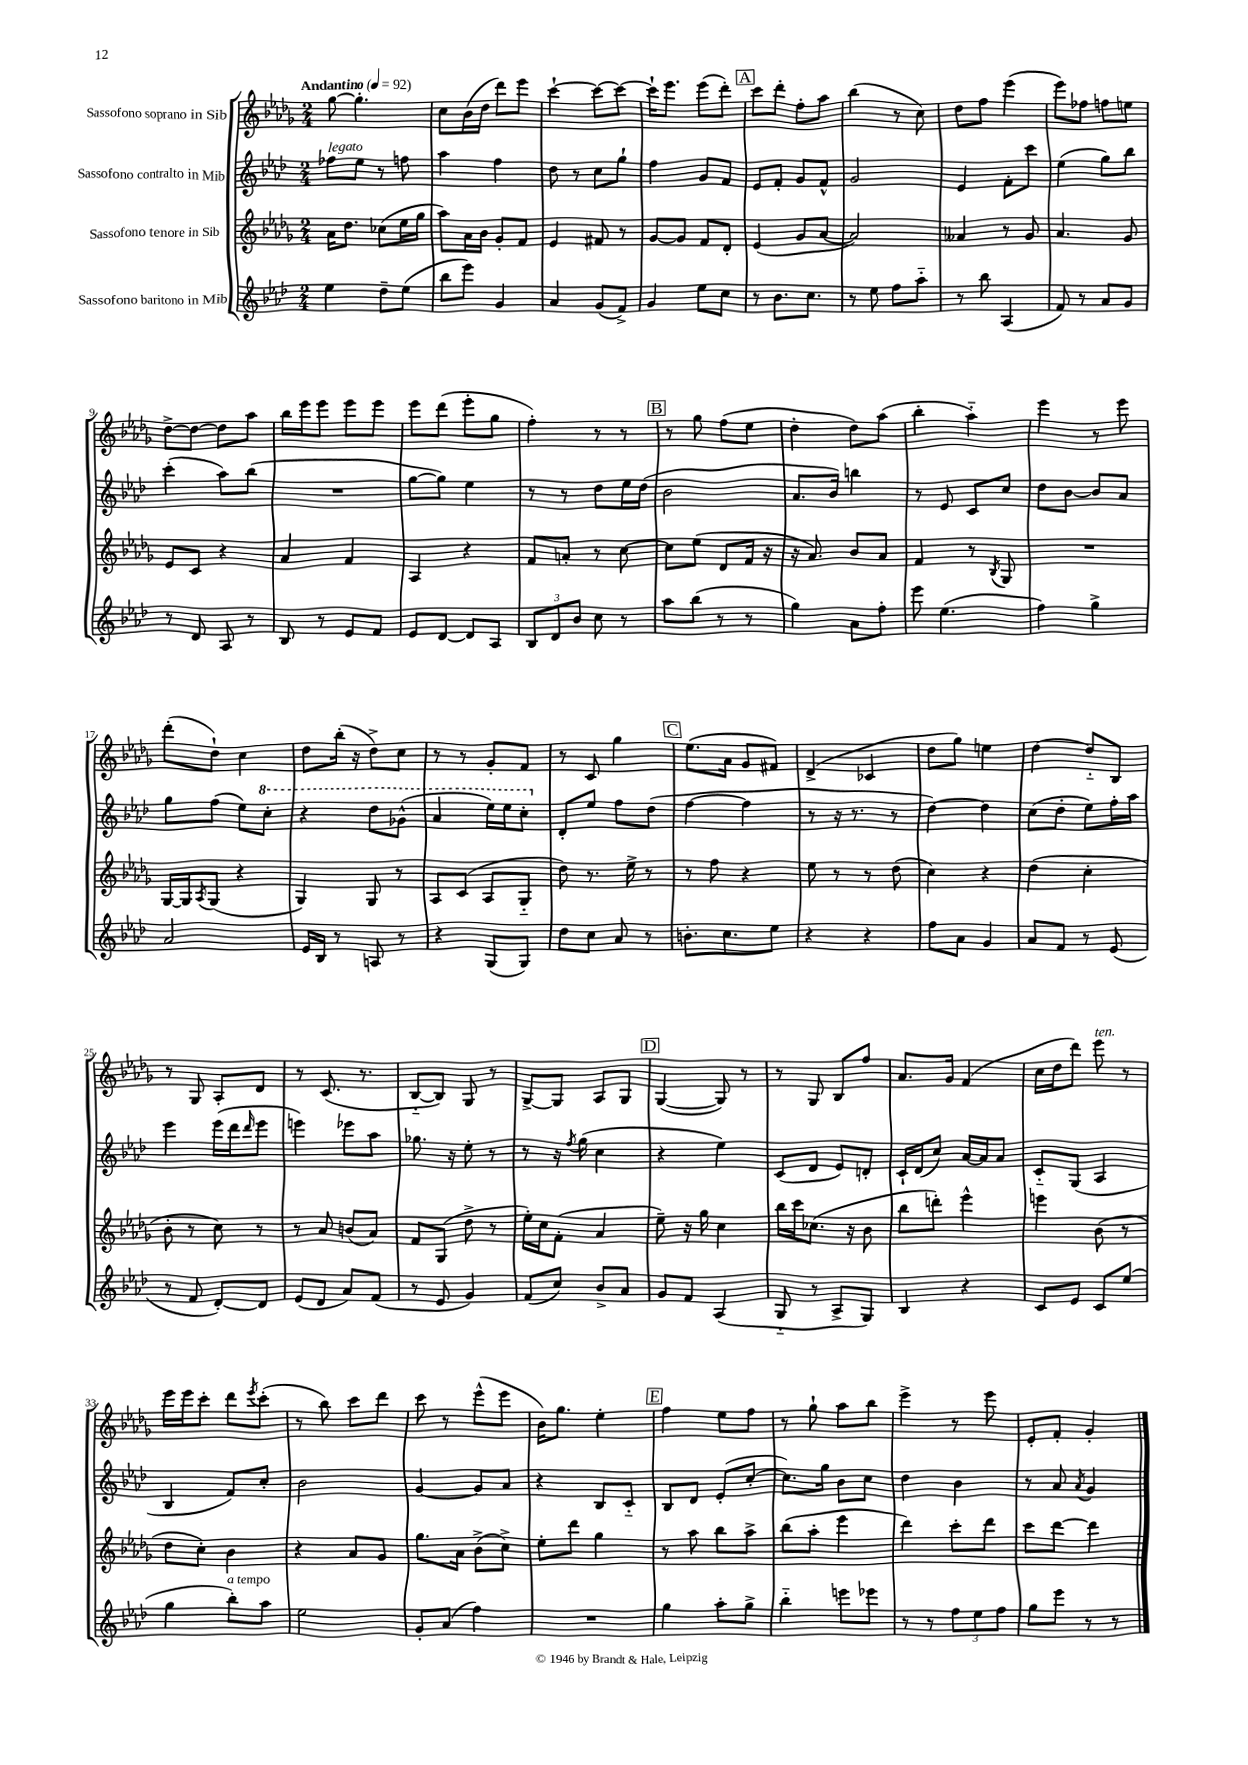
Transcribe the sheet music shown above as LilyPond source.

<<
\new StaffGroup <<
\new Staff = "s0" \with { instrumentName = "Sassofono soprano in Sib" } {
    \clef treble \key des \major \numericTimeSignature \time 2/4 \tempo "Andantino" 4 = 92
    ges''8~ ges''4.-. |
    c''8 bes'16( des''16 des'''8) ees'''8 |
    c'''4~-! c'''8~ c'''8~ |
    c'''16-! ees'''8. ees'''8( des'''8-.) |
    \mark \markup { \box "A" } c'''8 des'''8-. f''8-. aes''8 |
    bes''4( r8 c''8) |
    des''8 f''8 ees'''4( |
    ees'''8) fes''8 f''8 e''8 |
    des''8~-> des''8~ des''8 aes''8 |
    bes''16 ees'''16 ees'''8 ees'''8 ees'''8 |
    ees'''8 des'''8( ees'''8-. ges''8 |
    f''4-.) r8 r8 |
    \mark \markup { \box "B" } r8 ges''8 f''8( ees''8 |
    des''4-. des''8) aes''8( |
    bes''4-. aes''4-_) |
    ees'''4 r8 ees'''8 |
    des'''8-.( des''8-!) c''4 |
    des''8 bes''16-.( r16 des''8->) c''8 |
    r8 r8 ges'8-. f'8 |
    r8 c'8 ges''4 |
    \mark \markup { \box "C" } ees''8.( aes'16 ges'8 fis'8) |
    des'4->( ces'4 |
    des''8 ges''8) e''4 |
    des''4~ des''8-_ bes8 |
    r8 ges8 aes8-. des'8 |
    r8 c'8.( r8. |
    bes8~-_ bes8) ges8 r8 |
    ges8~-> ges8 aes8 ges8 |
    \mark \markup { \box "D" } ges4~( ges8) r8 |
    r8 ges8 bes8 f''8 |
    aes'8. ges'16 f'4( |
    c''16 des''16 des'''8) ees'''8^\markup { \italic "ten." } r8 |
    ees'''16 ees'''16 c'''8-. des'''8 \acciaccatura { ees'''8 } c'''8-.( |
    r8 bes''8) c'''8 des'''8 |
    c'''8 r8 ees'''8-^( ees'''8 |
    bes'16) ges''8. ees''4-. |
    \mark \markup { \box "E" } f''4 ees''8 f''8 |
    r8 ges''8-! aes''8 bes''8 |
    ees'''4-> r8 ees'''8 |
    ees'8-. f'8-. ges'4-. \bar "|." |
}
\new Staff = "s1" \with { instrumentName = "Sassofono contralto in Mib" } {
    \clef treble \key aes \major \numericTimeSignature \time 2/4
    fes''8^\markup { \italic "legato" } ees''8 r8 f''8 |
    aes''4 f''4 |
    des''8 r8 c''8 g''8-! |
    f''4 g'8 f'8 |
    \mark \markup { \box "A" } ees'8 f'8-. g'8 f'8-^ |
    g'2 |
    ees'4 f'8-. c'''8 |
    ees''4( g''8) bes''8 |
    c'''4-.( aes''8) bes''8( |
    R2 |
    g''8~ g''8) ees''4 |
    r8 r8 des''8 ees''16 des''16( |
    \mark \markup { \box "B" } bes'2 |
    aes'8. bes'16) b''4 |
    r8 ees'8 c'8 c''8 |
    des''8 bes'8~ bes'8 aes'8 |
    g''8 f''8( ees''8) \ottava #1 c'''8-. |
    r4 des'''8 ges''8-^( |
    aes''4 ees'''16) ees'''16 c'''8-. \ottava #0 |
    des'8-. ees''8 f''8 des''8( |
    \mark \markup { \box "C" } f''4~ f''4 |
    r8 r16 r8. r8 |
    des''4~) des''4 |
    c''8( des''8-. ees''8) f''16-. aes''16 |
    ees'''4 ees'''16( des'''16 \grace { des'''16 } ees'''8 |
    e'''4) ees'''8 aes''8 |
    ges''8. r16 ees''8-. r8 |
    r8 r16 \acciaccatura { f''8 } g''16( c''4 |
    \mark \markup { \box "D" } r4 ees''4) |
    c'8( des'8 ees'8) d'8-. |
    c'16-! des'16( c''8) aes'16~ aes'16 aes'8 |
    c'8-_ g8( aes4 |
    bes4 f'8) c''8-. |
    bes'2 |
    g'4~ g'8 aes'8 |
    r4 bes8 c'8-_ |
    \mark \markup { \box "E" } bes8 des'8 ees'8-.( c''8~-. |
    c''8.) g''16 bes'8 c''8 |
    des''4 bes'4 |
    r8 aes'8 \acciaccatura { aes'8 } g'4 \bar "|." |
}
\new Staff = "s2" \with { instrumentName = "Sassofono tenore in Sib" } {
    \clef treble \key des \major \numericTimeSignature \time 2/4
    aes'16 des''8. ces''8( ees''16 ges''16 |
    aes''8) aes'16 bes'16 ges'8-. f'8 |
    ees'4 fis'8 r8 |
    ges'8~ ges'8 f'8 des'8-. |
    \mark \markup { \box "A" } ees'4( ges'8 aes'8~ |
    aes'2) |
    aeses'4 r8 ges'8 |
    aes'4. ges'8 |
    ees'8 c'8 r4 |
    aes'4 f'4 |
    aes4 r4 |
    f'8 a'8-. r8 c''8~ |
    \mark \markup { \box "B" } c''8 ees''8( des'8 f'16 r16 |
    r16 aes'8.) bes'8 aes'8 |
    f'4 r8 \acciaccatura { bes8 } ges8 |
    R2 |
    ges16~ ges16 \acciaccatura { aes8 } ges8( r4 |
    ges4) ges8 r8 |
    aes8 c'8( aes8 ges8-_ |
    des''8) r8. ees''16-> r8 |
    \mark \markup { \box "C" } r8 f''8 r4 |
    ees''8 r8 r8 des''8( |
    c''4) r4 |
    des''4( c''4-. |
    bes'8-. r8 c''8) r8 |
    r8 aes'8 b'8( aes'8) |
    f'8 ges8( des''8-> r8 |
    ees''16-.) c''16 f'8-.( aes'4 |
    \mark \markup { \box "D" } ees''8--) r16 ges''16 c''4 |
    bes''16 c'''16 ces''8.( r16 bes'8 |
    bes''8 d'''8-.) ees'''4-^ |
    e'''4 bes'8( r8 |
    des''8 c''8-.) bes'4 |
    r4 aes'8 ges'8 |
    ges''8. aes'16 bes'8->( c''8->) |
    ees''8-. des'''8 ges''4 |
    \mark \markup { \box "E" } r8 aes''8 bes''8 aes''8-> |
    bes''8( aes''8-. ees'''4 |
    des'''4) c'''8-. des'''8 |
    c'''8 des'''8~ des'''4 \bar "|." |
}
\new Staff = "s3" \with { instrumentName = "Sassofono baritono in Mib" } {
    \clef treble \key aes \major \numericTimeSignature \time 2/4
    ees''4 des''8-- ees''8( |
    bes''8 ees'''8) g'4 |
    aes'4 g'8( f'8->) |
    g'4 ees''8 c''8 |
    \mark \markup { \box "A" } r8 bes'8. c''8. |
    r8 ees''8 f''8 aes''8-_ |
    r8 bes''8 aes4( |
    f'8) r8 aes'8 g'8 |
    r8 des'8 aes8 r8 |
    bes8 r8 ees'8 f'8 |
    ees'8 des'8~ des'8 aes8 |
    \tuplet 3/2 { bes8 des'8 bes'8 } c''8 r8 |
    \mark \markup { \box "B" } aes''8 bes''8( r8 r8 |
    g''4) aes'8 f''8-. |
    ees'''8 ees''4.( |
    f''4) g''4-> |
    aes'2 |
    ees'16 bes16 r8 a8 r8 |
    r4 g8( g8) |
    des''8 c''8 aes'8 r8 |
    \mark \markup { \box "C" } b'8.-. c''8. ees''8 |
    r4 r4 |
    f''8 aes'8 g'4 |
    aes'8 f'8 r8 ees'8( |
    r8 f'8 des'8~-.) des'8 |
    ees'8( des'8 aes'8) f'8( |
    r8 ees'8 g'4) |
    f'8( c''8) bes'8-> aes'8 |
    \mark \markup { \box "D" } g'8 f'8 aes4( |
    g8-_ r8 aes8-> g8) |
    bes4 r4 |
    c'8 ees'8 c'8 ees''8( |
    g''4 bes''8-.^\markup { \italic "a tempo" }) aes''8 |
    ees''2 |
    g'8-. aes'8( f''4) |
    R2 |
    \mark \markup { \box "E" } g''4 aes''8-. g''8-> |
    bes''4-_ e'''8 ees'''8 |
    r8 r8 \tuplet 3/2 { f''8 ees''8 f''8 } |
    g''8 ees'''8 r8 r8 \bar "|." |
}
>>
>>
